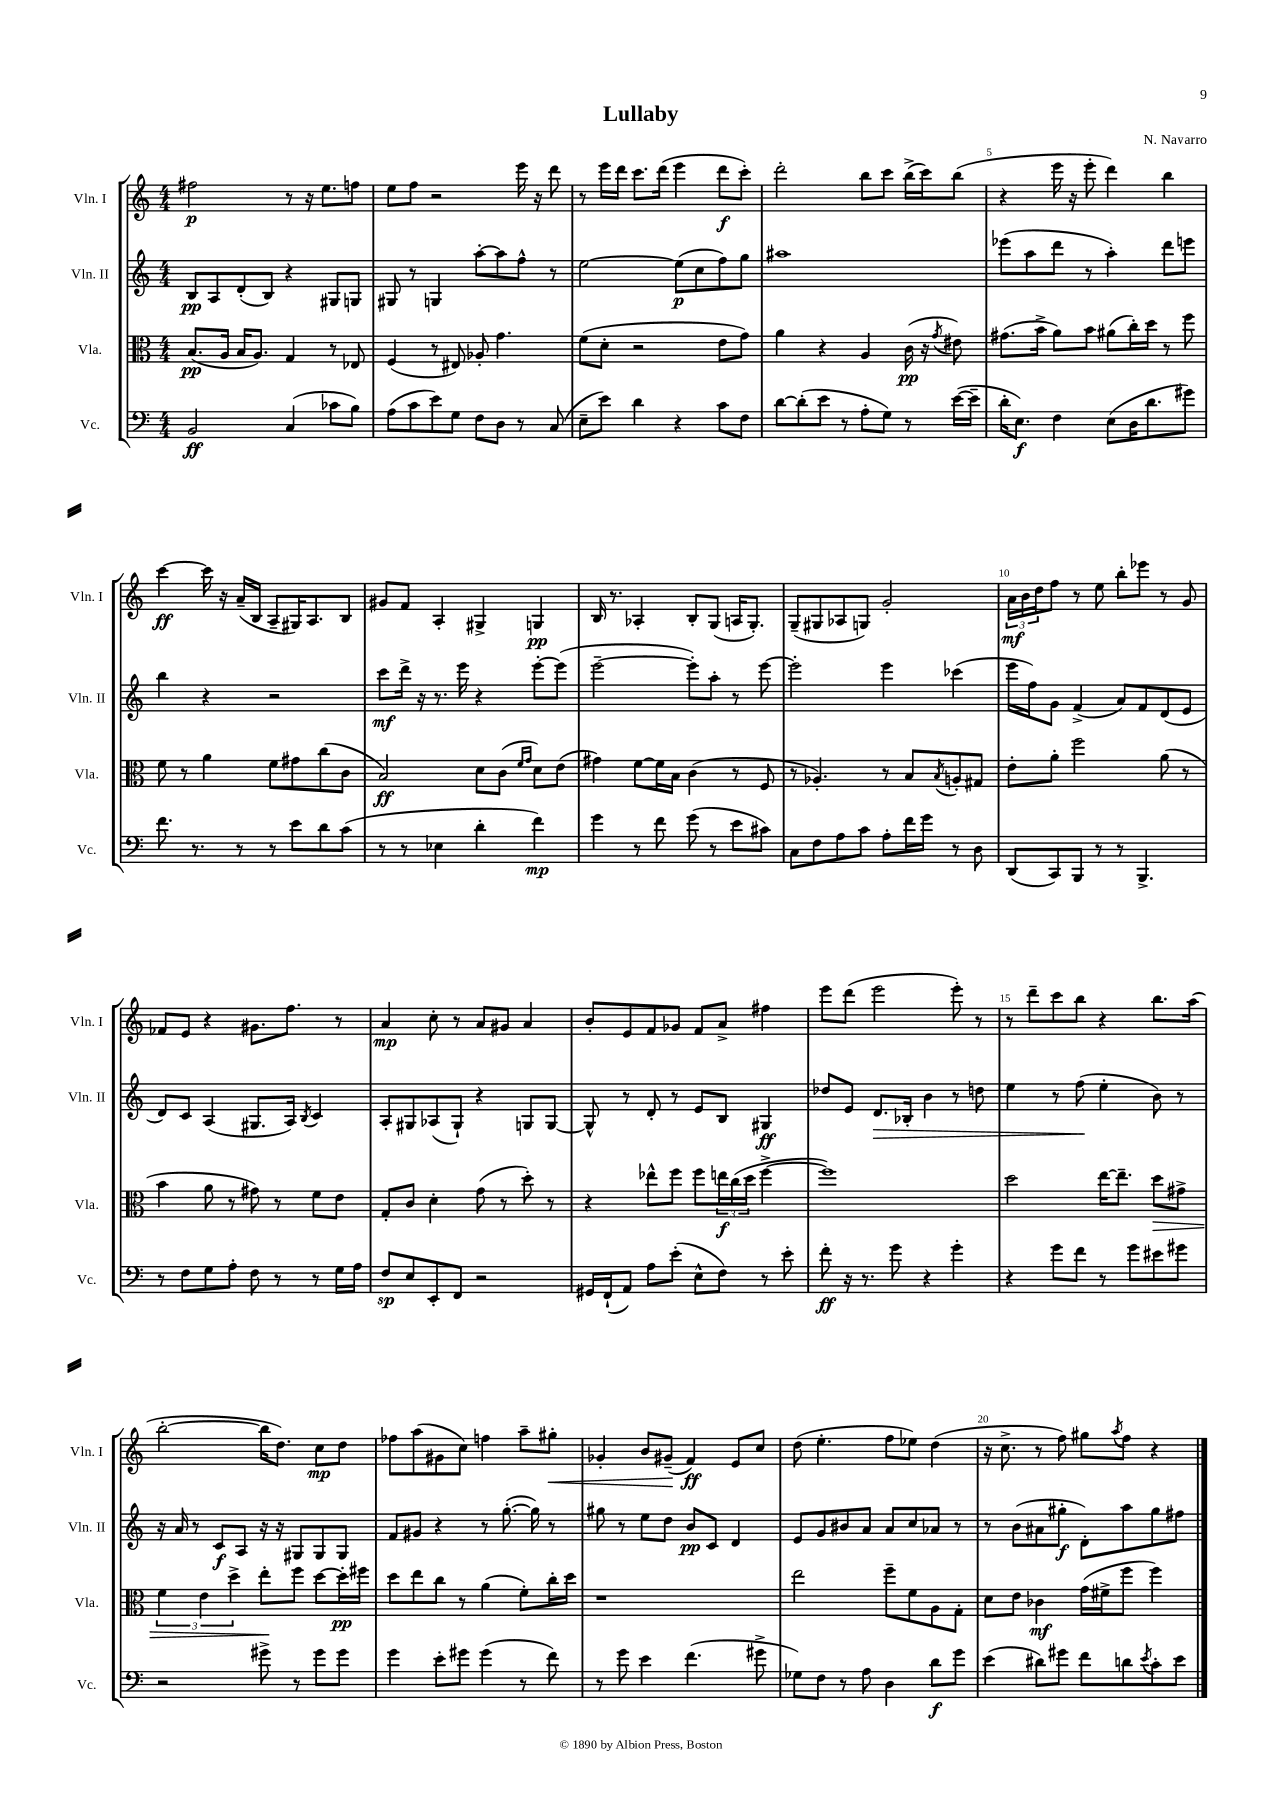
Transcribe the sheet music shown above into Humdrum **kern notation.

**kern	**dynam	**kern	**dynam	**kern	**dynam	**kern	**dynam
*part4	*part4	*part3	*part3	*part2	*part2	*part1	*part1
*staff4	*staff4	*staff3	*staff3	*staff2	*staff2	*staff1	*staff1
*I"Vc.	*	*I"Vla.	*	*I"Vln. II	*	*I"Vln. I	*
*I'Vc.	*	*I'Vla.	*	*I'Vln. II	*	*I'Vln. I	*
*clefF4	*	*clefC3	*	*clefG2	*	*clefG2	*
*k[]	*	*k[]	*	*k[]	*	*k[]	*
*M4/4	*	*M4/4	*	*M4/4	*	*M4/4	*
=1	=1	=1	=1	=1	=1	=1	=1
2BB/	ff	(8.B/L	pp	8B/L	pp	2ff#X\	p
.	.	.	.	8A/	.	.	.
.	.	16A/Jk	.	.	.	.	.
.	.	16B/KL	.	(8d'/	.	.	.
.	.	8.A/J)	.	.	.	.	.
.	.	.	.	8B/J)	.	.	.
(4C/	.	4G/	.	4r	.	8r	.
.	.	.	.	.	.	16r	.
.	.	.	.	.	.	8.ee\L	.
8c-X\L	.	8r	.	8G#X/L	.	.	.
8B\J)	.	8E-X/	.	8Gn/J	.	8ffn\J	.
=2	=2	=2	=2	=2	=2	=2	=2
(8A\L	.	(4F/	.	8G#X/	.	8ee\L	.
8c\	.	.	.	8r	.	8ff\J	.
8e\)	.	8r	.	4Gn/	.	2r	.
8G\J	.	8E#X/)	.	.	.	.	.
8F\L	.	8A-X'/	.	[8aa'\L	.	.	.
8D\J	.	4.g\	.	8aa\]	.	.	.
8r	.	.	.	8ff^^\J	.	16eee\	.
.	.	.	.	.	.	16r	.
(8C/	.	.	.	8r	.	8ddd\	.
=3	=3	=3	=3	=3	=3	=3	=3
8E~\L	.	(8f\L	.	[2ee\	.	8r	.
8e\J)	.	8d'\J	.	.	.	16eee\LL	.
.	.	.	.	.	.	16ddd\JJ	.
4d\	.	2r	.	.	.	8.ccc\L	.
.	.	.	.	.	.	(16ddd\Jk	.
4r	.	.	.	(8ee\L]	p	4eee\	.
.	.	.	.	8cc\	.	.	.
8c\L	.	8e\L	.	8ff\)	.	8ddd\L	f
8F\J	.	8g\J)	.	8gg\J	.	8ccc'\J)	.
=4	=4	=4	=4	=4	=4	=4	=4
[8d\L	.	4a\	.	1aa#X	.	2ddd'\	.
(8d'\]	.	.	.	.	.	.	.
8e\J	.	4r	.	.	.	.	.
8r	.	.	.	.	.	.	.
8A'\L	.	4A/	.	.	.	8bb\L	.
8G\J)	.	.	.	.	.	8ccc\J	.
8r	.	(16c\	pp	.	.	(16bb^\LL	.
.	.	16r	.	.	.	16ccc\J)	.
.	.	8qg/	.	.	.	.	.
([16e\LL	.	8e#X\)	.	.	.	(8bb\J	.
16e~\JJ]	.	.	.	.	.	.	.
=5	=5	=5	=5	=5	=5	=5	=5
16d'\KL	.	(8.g#X\L	.	(8eee-X\L	.	4r	.
8.E\J)	f	.	.	.	.	.	.
.	.	.	.	8aa\	.	.	.
.	.	16b^\Jk	.	.	.	.	.
4F\	.	8a\L)	.	8ddd\J	.	16eee\	.
.	.	.	.	.	.	16r	.
.	.	8b\J	.	8r	.	8eee'\	.
(8E\L	.	(8a#X\L	.	4aa'\)	.	4ddd\)	.
16D\K	.	16cc'\L)	.	.	.	.	.
8.d\	.	16dd\JJ	.	.	.	.	.
.	.	8r	.	8ddd\L	.	4bb\	.
8g#X\J)	.	8ff\	.	8eeen\J	.	.	.
!!LO:LB:g=z
=6	=6	=6	=6	=6	=6	=6	=6
8.f\	.	8f\	.	4bb\	.	[4ccc\	ff
.	.	8r	.	.	.	.	.
8.r	.	.	.	.	.	.	.
.	.	4a\	.	4r	.	16ccc\]	.
.	.	.	.	.	.	16r	.
8r	.	.	.	.	.	(16a~/LL	.
.	.	.	.	.	.	16B/JJ	.
8r	.	8f\L	.	2r	.	8A~/L	.
8e\L	.	8g#X\	.	.	.	16G#X/K)	.
.	.	.	.	.	.	8.A/	.
8d\	.	(8cc\	.	.	.	.	.
(8c\J	.	8c\J	.	.	.	8B/J	.
=7	=7	=7	=7	=7	=7	=7	=7
8r	.	2B/)	ff	8ccc\L	mf	8g#X/L	.
8r	.	.	.	16ddd^\Jk	.	8f/J	.
.	.	.	.	16r	.	.	.
4E-X\	.	.	.	8.r	.	4A'/	.
.	.	.	.	16eee\	.	.	.
4d'\	.	8d\L	.	4r	.	4G#X^/	.
.	.	(8c\J	.	.	.	.	.
.	.	16qqf/LL	.	.	.	.	.
.	.	16qqg/JJ	.	.	.	.	.
4f\)	mp	8d\L)	.	[8eee'\L	.	4Gn/	pp
.	.	(8e\J	.	(8eee\J]	.	.	.
=8	=8	=8	=8	=8	=8	=8	=8
4g\	.	4g#X\)	.	[2eee~\	.	16B/	.
.	.	.	.	.	.	8.r	.
8r	.	[8f\L	.	.	.	4A-X'/	.
8f\	.	16f\L]	.	.	.	.	.
.	.	16B\JJ	.	.	.	.	.
(8g\	.	(4c\	.	8eee'\L])	.	8B'/L	.
8r	.	.	.	8aa'\J	.	(8G/J	.
8e\L	.	8r	.	8r	.	16An/KL	.
.	.	.	.	.	.	8.G'/J)	.
8c#X\J)	.	8F/	.	[8eee\	.	.	.
=9	=9	=9	=9	=9	=9	=9	=9
8C\L	.	8r	.	2eee'\]	.	(8G~/L	.
8F\	.	4.A-X'/)	.	.	.	8G#X/	.
8A\	.	.	.	.	.	8A-X/	.
8c\J	.	.	.	.	.	8Gn/J)	.
8A'\L	.	8r	.	4eee\	.	2g'/	.
16f\L	.	8B/L	.	.	.	.	.
16g\JJ	.	.	.	.	.	.	.
.	.	8qB/	.	.	.	.	.
8r	.	8An'/	.	(4ccc-X\	.	.	.
8D\	.	8G#X/J	.	.	.	.	.
=10	=10	=10	=10	=10	=10	=10	=10
(8DD/L	.	8e'\L	.	16eee\LL	.	24a\LL	mf
.	.	.	.	.	.	24b\	.
.	.	.	.	16ff\J)	.	.	.
.	.	.	.	.	.	24dd\J	.
8CC/)	.	8a'\J	.	8g\J	.	8ff\J	.
8BBB/J	.	2ff\	.	(4f^/	.	8r	.
8r	.	.	.	.	.	8ee\	.
8r	.	.	.	8a/L)	.	8bb'\L	.
4.BBB^/	.	.	.	8f/	.	8eee-X\J	.
.	.	(8a\	.	(8d/	.	8r	.
.	.	8r	.	8e/J	.	8g/	.
!!LO:LB:g=z
=11	=11	=11	=11	=11	=11	=11	=11
8r	.	4b\	.	8d/L)	.	8f-X/L	.
8F\L	.	.	.	8c/J	.	8e/J	.
8G\	.	8a\	.	(4A/	.	4r	.
8A'\J	.	8r	.	.	.	.	.
8F\	.	8g#X\)	.	8.G#X/L	.	8.g#X\L	.
8r	.	8r	.	.	.	.	.
.	.	.	.	16A/Jk)	.	8.ff\J	.
.	.	.	.	8qB/	.	.	.
8r	.	8f\L	.	4c/	.	.	.
16G\LL	.	8e\J	.	.	.	8r	.
16A\JJ	.	.	.	.	.	.	.
=12	=12	=12	=12	=12	=12	=12	=12
8F/L	sp	8G'/L	.	8A'/L	.	4a/	mp
8E/	.	8c/J	.	8G#X/	.	.	.
8EE'/	.	4d'\	.	(8A-X/	.	8cc'\	.
8FF/J	.	.	.	8G#`/J)	.	8r	.
2r	.	(8g\	.	4r	.	8a/L	.
.	.	8r	.	.	.	8g#X/J	.
.	.	8dd'\)	.	8Gn/L	.	4a/	.
.	.	8r	.	[8G/J	.	.	.
=13	=13	=13	=13	=13	=13	=13	=13
16GG#X/LL	.	4r	.	8G^^/]	.	8b'/L	.
(16FF`/J	.	.	.	.	.	.	.
8AA/J)	.	.	.	8r	.	8e/	.
8A\L	.	8ee-X^^\L	.	8d'/	.	8f/	.
(8e'\J	.	8ff\J	.	8r	.	8g-X/J	.
8E^^\L	.	8ff\L	.	8e/L	.	8f/L	.
8F\J)	.	24een\L	f	8B/J	.	8a^/J	.
.	.	(24cc\	.	.	.	.	.
.	.	24dd\JJ	.	.	.	.	.
8r	.	[4ff^\	.	4G#X/	ff	4ff#X\	.
8e'\	.	.	.	.	.	.	.
=14	=14	=14	=14	=14	=14	=14	=14
8f'\	ff	1ff])	.	8dd-X/L	.	8eee\L	.
16r	.	.	.	8e/J	.	(8ddd\J	.
8.r	.	.	.	.	.	.	.
!	!	!	!	!	!LO:HP:b	!	!
.	.	.	.	8.d/L	>	2eee\	.
8g\	.	.	.	.	.	.	.
.	.	.	.	16B-X'/Jk	.	.	.
4r	.	.	.	4b\	.	.	.
4g'\	.	.	.	8r	.	8eee'\)	.
.	.	.	.	8ddn\	.	8r	.
=15	=15	=15	=15	=15	=15	=15	=15
4r	.	2dd\	.	4ee\	.	8r	.
.	.	.	.	.	.	8ddd~\L	.
8g\L	.	.	.	8r	.	8ccc\	.
8f\J	.	.	.	(8ff\	.	8bb\J	.
8r	.	[16ee\KL	.	4ee'\	]	4r	.
.	.	8.ee~\J]	.	.	.	.	.
8g\L	.	.	.	.	.	.	.
!	!	!	!LO:HP:b	!	!	!	!
8e#X\	.	8dd\L	>	8b\)	.	8.bb\L	.
8g#X\J	.	8g#X^\J	.	8r	.	.	.
.	.	.	.	.	.	(16aa\Jk	.
!!LO:LB:g=z
=16	=16	=16	=16	=16	=16	=16	=16
2r	.	6f\	.	16r	.	[2bb'\	.
.	.	.	.	16a/	.	.	.
.	.	.	.	8r	.	.	.
.	.	6e\	.	.	.	.	.
.	.	.	.	8c/L	f	.	.
.	.	6dd^\	.	.	.	.	.
.	.	.	.	8A/J	.	.	.
8g#X^\	.	8ee'\L	.	16r	.	16bb\KL]	.
.	.	.	.	16r	.	8.dd\J)	.
8r	.	8ff\J	]	8G#X/L	.	.	.
8g#\L	.	[8dd\L	.	8G#/	.	8cc\L	mp
8g#\J	.	16dd'\L]	pp	8G#/J	.	8dd\J	.
.	.	16ff#X\JJ	.	.	.	.	.
=17	=17	=17	=17	=17	=17	=17	=17
4g\	.	8dd\L	.	8f/L	.	8ff-X\L	.
.	.	8ee\	.	8g#X/J	.	(8aa\	.
8e'\L	.	8cc\J	.	4r	.	8g#X\	.
8g#X\J	.	8r	.	.	.	8cc\J)	.
(4g#\	.	(4a\	.	8r	.	4ffn\	.
.	.	.	.	([8.gg'\	.	.	.
8r	.	8f'\L)	.	.	.	8aa~\L	.
.	.	.	.	16gg\])	.	.	.
!	!	!	!	!	!	!	!LO:HP:b
8f\)	.	16cc'\L	.	8r	.	8gg#X'\J	<
.	.	16dd\JJ	.	.	.	.	.
=18	=18	=18	=18	=18	=18	=18	=18
8r	.	1r	.	8gg#X\	.	4g-X'/	.
8g\	.	.	.	8r	.	.	.
4e\	.	.	.	8ee\L	.	8b/L	.
.	.	.	.	8dd\J	.	(8g#X~/J	.
(4.f\	.	.	.	8b/L	pp	4f/)	[ ff
.	.	.	.	8c/J	.	.	.
.	.	.	.	4d/	.	8e/L	.
8g#X^\	.	.	.	.	.	8cc/J	.
=19	=19	=19	=19	=19	=19	=19	=19
8G-X\L)	.	2ee\	.	8e/L	.	(8dd\	.
8F\J	.	.	.	8g/	.	4.ee'\	.
8r	.	.	.	8b#X/	.	.	.
8A\	.	.	.	8a/J	.	.	.
4D\	.	8ff~\L	.	8a/L	.	8ff\L	.
.	.	8f\	.	8cc/	.	8ee-X\J)	.
8d\L	f	8A\	.	8a-X/J	.	(4dd\	.
8g\J	.	8G'\J	.	8r	.	.	.
=20	=20	=20	=20	=20	=20	=20	=20
(4e\	.	8d\L	.	8r	.	16r	.
.	.	.	.	.	.	8.cc^\	.
.	.	8e\J	.	(8b\L	.	.	.
8d#X\L)	.	4c-X\	mf	8a#X\	.	8r	.
8g#X\J	.	.	.	8gg#X'\J	f	8ff\)	.
8f\L	.	(16g\LL	.	8d'\L)	.	8gg#X\L	.
.	.	16f#X^\J	.	.	.	.	.
.	.	.	.	.	.	8qaa/	.
8dn\	.	8ff\J	.	8aa\	.	8ff\J	.
8qe/	.	.	.	.	.	.	.
8c'\	.	4ff\)	.	8gg#\	.	4r	.
8e\J	.	.	.	8ff#X\J	.	.	.
==	==	==	==	==	==	==	==
*-	*-	*-	*-	*-	*-	*-	*-
